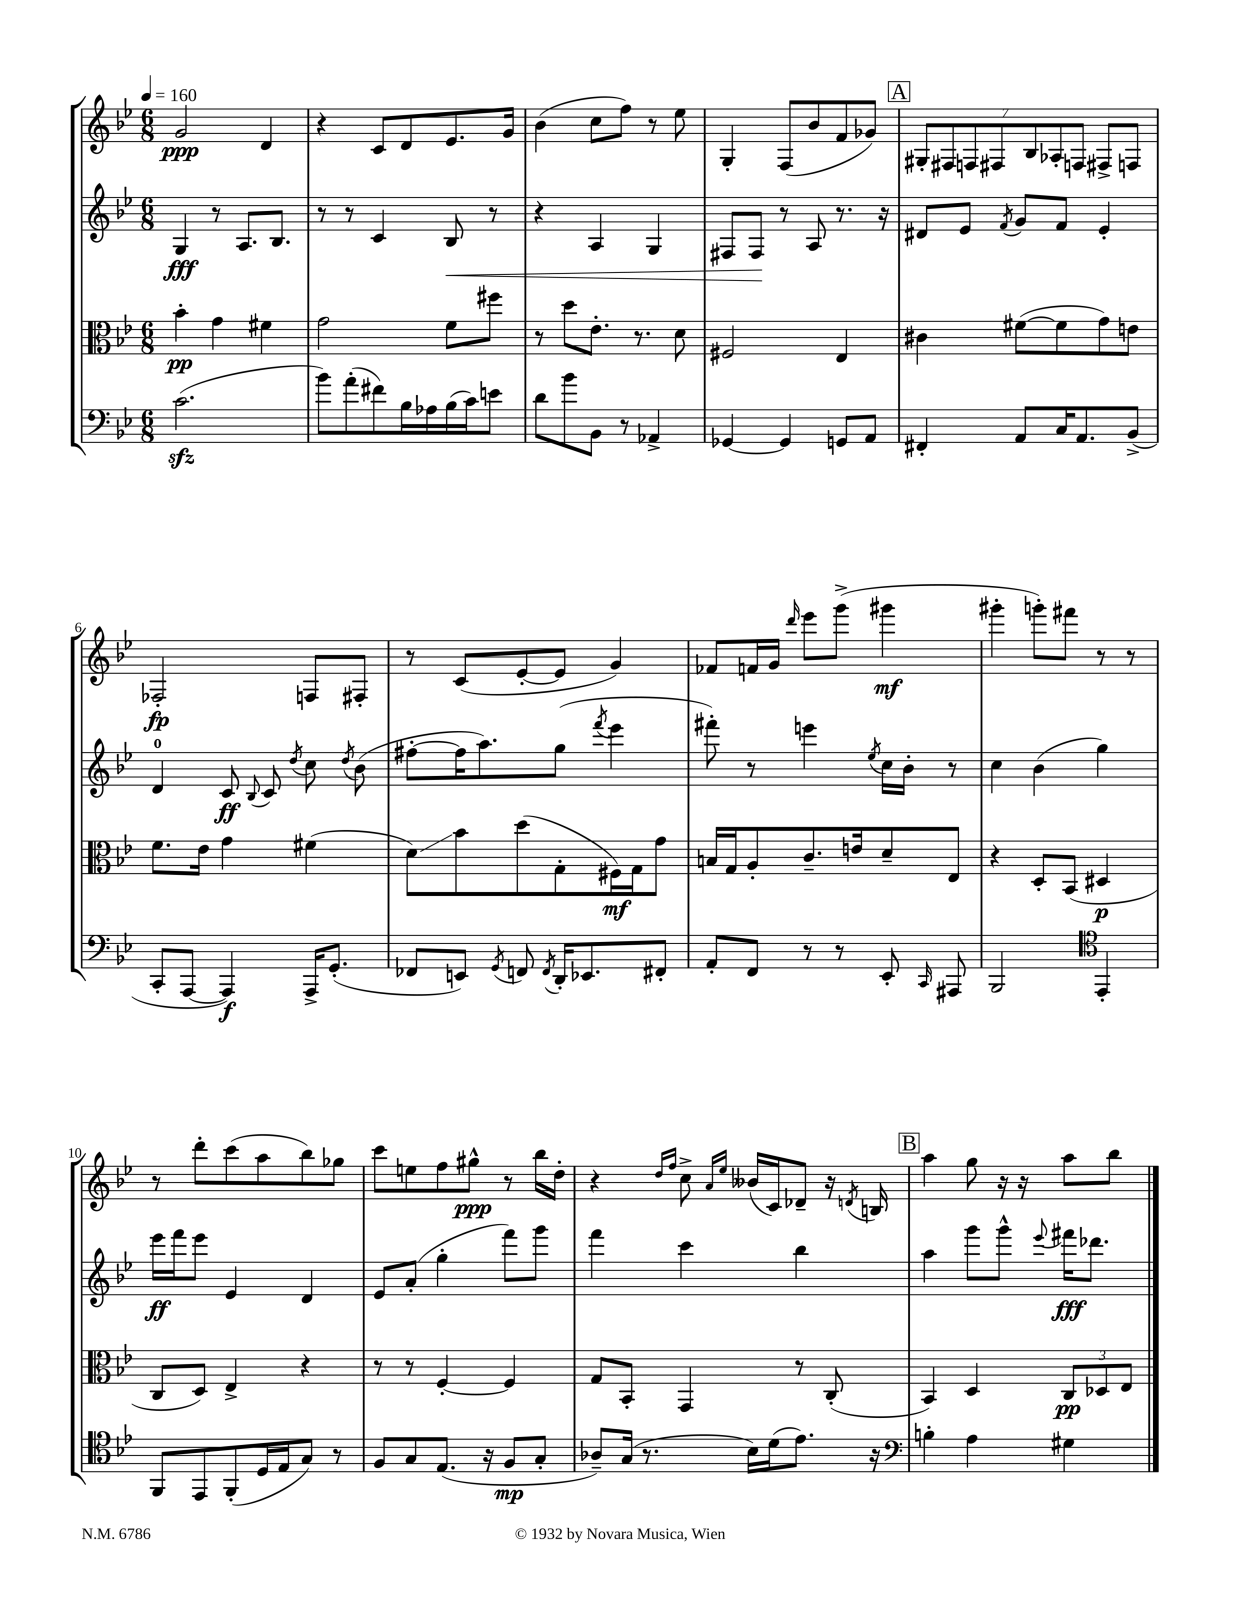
<<
\new StaffGroup <<
\new Staff = "s0" {
    \clef treble \key bes \major \numericTimeSignature \time 6/8 \tempo 4 = 160
    \autoBeamOff g'2\ppp d'4 |
    r4 c'8[ d'8 ees'8. g'16] |
    bes'4( c''8[ f''8]) r8 ees''8 |
    g4-. f8[( bes'8 f'8 ges'8]) |
    \mark \markup { \box "A" } \tuplet 7/4 { gis8[-. fis8 f8 fis8 bes8 aes8-. f8] } fis8[-> f8] |
    fes2-.\fp f8[ fis8]-. |
    r8 c'8[( ees'8~-. ees'8] g'4) |
    fes'8[ f'16 g'16] \grace { d'''16 } ees'''8[ g'''8]->( gis'''4\mf |
    gis'''4-. g'''8[-.) fis'''8] r8 r8 |
    r8 d'''8[-. c'''8( a''8 bes''8) ges''8] |
    c'''8[ e''8 f''8 gis''8]-^\ppp r8 bes''16[ d''16]-. |
    r4 \grace { d''16[ f''16] } c''8-> \grace { a'16[ ees''16] } beses'16[( c'16) des'8]-- r16 \acciaccatura { d'8 } b16 |
    \mark \markup { \box "B" } a''4 g''8 r16 r16 a''8[ bes''8] \bar "|." |
}
\new Staff = "s1" {
    \clef treble \key bes \major \numericTimeSignature \time 6/8
    \autoBeamOff g4\fff r8 a8.[ bes8.] |
    r8 r8 c'4 bes8\< r8 |
    r4 a4 g4 |
    fis8[ fis8]\! r8 a8 r8. r16 |
    \mark \markup { \box "A" } dis'8[ ees'8] \acciaccatura { f'8 } g'8[ f'8] ees'4-. |
    d'4-0 c'8\ff \appoggiatura { bes8 } c'8 \acciaccatura { d''8 } c''8 \acciaccatura { d''8 } bes'8( |
    fis''8[~-. fis''16 a''8.) g''8]( \acciaccatura { f'''8 } ees'''4 |
    fis'''8-.) r8 e'''4 \acciaccatura { ees''8 } c''16[ bes'16]-. r8 |
    c''4 bes'4( g''4) |
    ees'''16[\ff f'''16 ees'''8] ees'4 d'4 |
    ees'8[ a'8]-.( g''4-. f'''8[) g'''8] |
    f'''4 c'''4 bes''4 |
    \mark \markup { \box "B" } a''4 g'''8[ g'''8]-^ \appoggiatura { ees'''8 } fis'''16[\fff des'''8.] \bar "|." |
}
\new Staff = "s2" {
    \clef alto \key bes \major \numericTimeSignature \time 6/8
    \autoBeamOff bes'4-.\pp g'4 fis'4 |
    g'2 f'8[ fis''8] |
    r8 d''8[ ees'8.]-. r8. d'8 |
    fis2 ees4 |
    \mark \markup { \box "A" } cis'4 fis'8[~( fis'8 g'8) e'8] |
    f'8.[ ees'16] g'4 fis'4( |
    d'8[\glissando) bes'8 d''8( g8-. fis16\mf) g16 g'8] |
    b16[ g16 a8-. c'8.-- e'16 d'8-- ees8] |
    r4 d8[-. bes,8]( dis4\p |
    c8[ d8]) ees4-> r4 |
    r8 r8 f4~-. f4 |
    g8[ bes,8]-. g,4 r8 c8-.( |
    \mark \markup { \box "B" } bes,4) d4 \tuplet 3/2 { c8[\pp des8 ees8] } \bar "|." |
}
\new Staff = "s3" {
    \clef bass \key bes \major \numericTimeSignature \time 6/8
    \autoBeamOff c'2.\sfz( |
    bes'8[) a'8-.( fis'8) bes16 aes16 bes16( c'16) e'8] |
    d'8[ bes'8 bes,8] r8 aes,4-> |
    ges,4~ ges,4 g,8[ a,8] |
    \mark \markup { \box "A" } fis,4-. a,8[ c16 a,8. bes,8]->( |
    c,8[-. a,,8]~ a,,4\f) a,,16[-> g,8.]-.( |
    fes,8[ e,8]) \acciaccatura { g,8 } f,8 \acciaccatura { f,8 } d,16[-. ees,8. fis,8]-. |
    a,8[-. f,8] r8 r8 ees,8-. \grace { c,16 } ais,,8 |
    bes,,2 \clef tenor ees,4-. |
    f,8[ ees,8 f,8-.( d16 ees16 g8]) r8 |
    f8[ g8 ees8.]( r16 f8[\mp g8]-. |
    aes8[--) g16]( r8. bes16[) d'16( ees'8.]) r16 |
    \mark \markup { \box "B" } \clef bass b4-. a4 gis4 \bar "|." |
}
>>
>>
